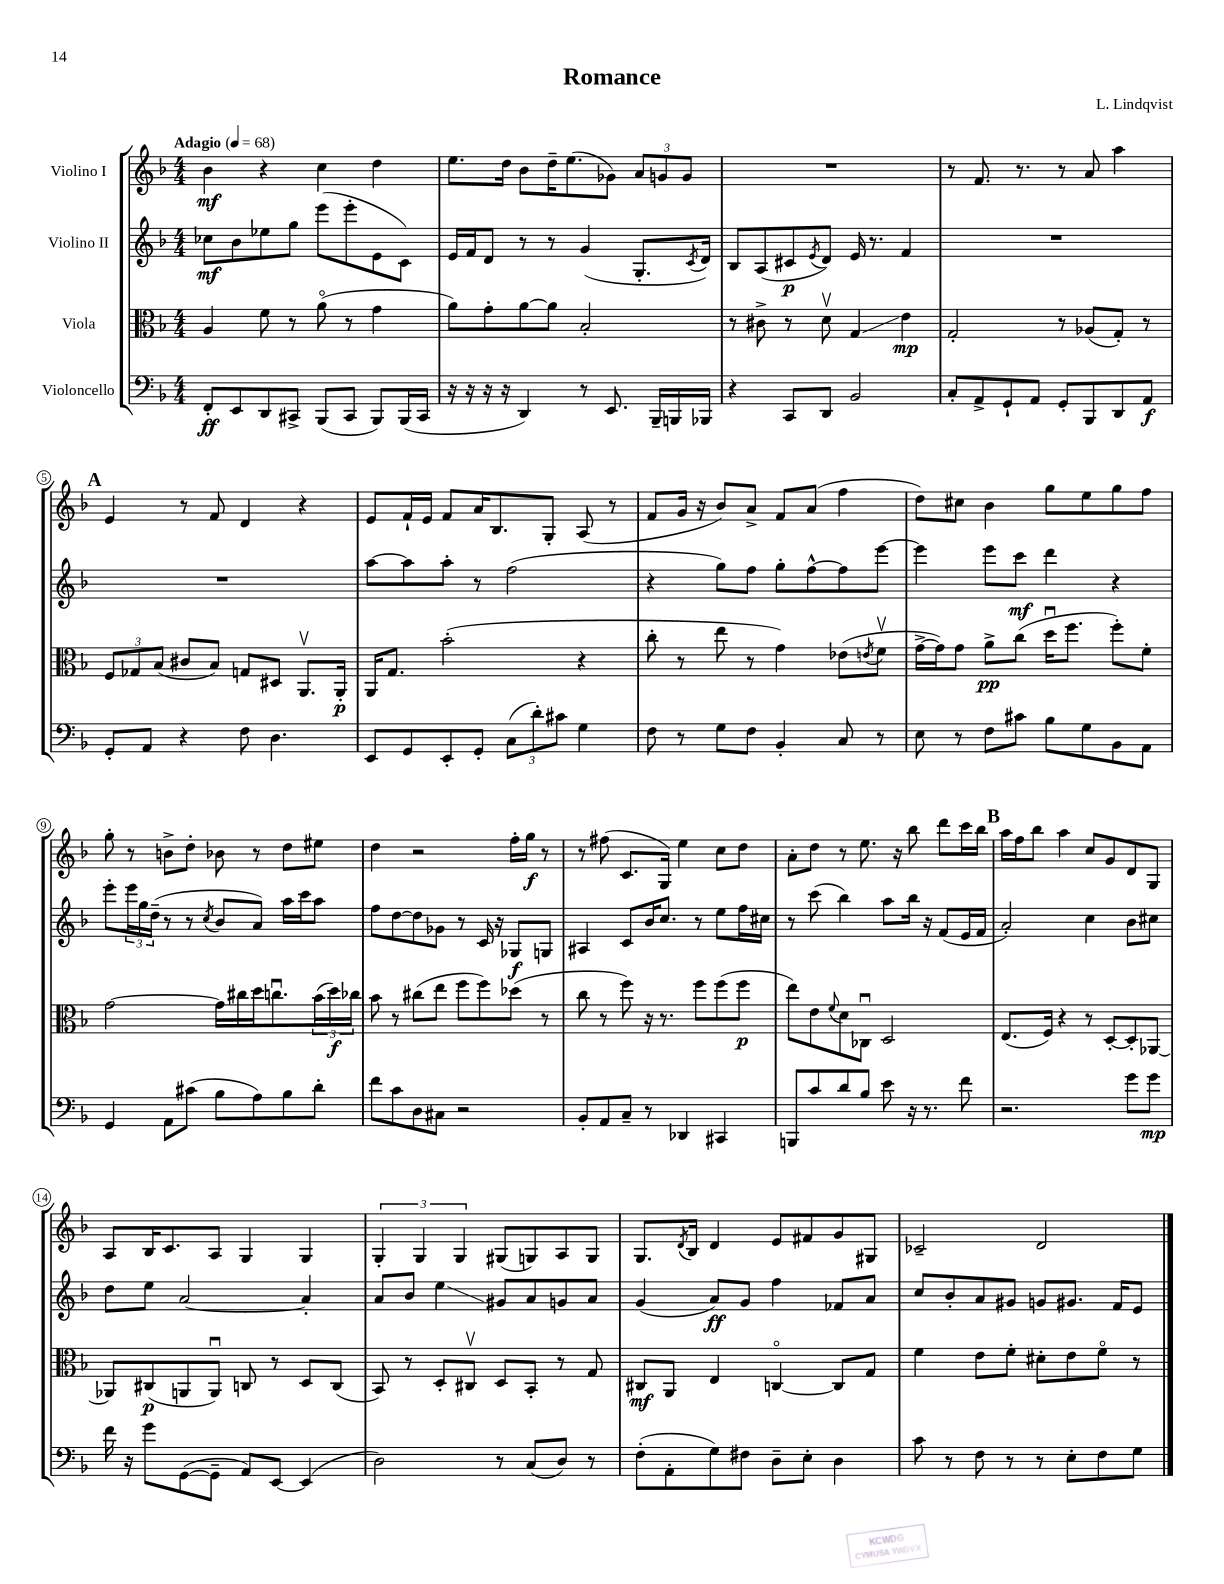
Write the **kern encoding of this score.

**kern	**kern	**kern	**kern
*staff4	*staff3	*staff2	*staff1
*clefF4	*clefC3	*clefG2	*clefG2
*k[b-]	*k[b-]	*k[b-]	*k[b-]
*M4/4	*M4/4	*M4/4	*M4/4
*MM68	*MM68	*MM68	*MM68
8FF'	4A	8cc-	4b-
8EE	.	8b-	.
8DD	8f	8ee-	4r
8CC#^	8r	8gg	.
(8BBB-	(8ao	(8eee	4cc
8CC#	8r	8eee'	.
8BBB-)	4g	8e	4dd
(16BBB-	.	8c)	.
16CC#	.	.	.
=	=	=	=
16r	8a)	16e	8.ee
16r	.	16f	.
16r	8g'	8d	.
16r	.	.	16dd
4DD)	[8a	8r	8b-
.	8a]	8r	16dd~
.	.	.	(8.ee
8r	2B-'	(4g	.
8.EE	.	.	8g-)
.	.	8.G'	12a
16BBB-~	.	.	.
.	.	.	12g
16BBB	.	.	.
.	.	.	12g
.	.	8qc	.
16BBB-	.	16d)	.
=	=	=	=
4r	8r	8B-	1r
.	8c#^	(8A	.
8CC	8r	8c#	.
.	.	8qe	.
8DD	8dv	8d)	.
2BB-	4G	16e	.
.	.	8.r	.
.	4e	4f	.
=	=	=	=
8C'	2G'	1r	8r
8AA^	.	.	8.f
8GG`	.	.	.
.	.	.	8.r
8AA	.	.	.
8GG'	8r	.	8r
8BBB-	(8A-	.	8a
8DD	8G')	.	4aa
8AA	8r	.	.
=	=	=	=
8GG'	12F	1r	4e
.	12G-	.	.
8AA	.	.	.
.	(12B-	.	.
4r	8c#	.	8r
.	8B-)	.	8f
8F	8G	.	4d
4.D	8D#	.	.
.	8.AAv	.	4r
.	16AA'	.	.
=	=	=	=
8EE	16AA	[8aa	8e
.	8.G	.	.
8GG	.	8aa]	16f`
.	.	.	16e
8EE'	(2b-'	8aa'	8f
8GG'	.	8r	16a
.	.	.	8.B-
(12C	.	(2ff	.
12d')	.	.	.
.	.	.	8G'
12c#	.	.	.
4G	4r	.	(8A
.	.	.	8r
=	=	=	=
8F	8cc'	4r	8f
8r	8r	.	16g
.	.	.	16r
8G	8ee	8gg)	8b-)
8F	8r	8ff	8a^
4BB-'	4g)	8gg'	8f
.	.	[8ff^^	(8a
8C	(8e-	8ff]	4ff
.	8qe	.	.
8r	8fv	[8eee	.
=	=	=	=
8E	[16g^	4eee]	8dd)
.	16g])	.	.
8r	8g	.	8cc#
8F	8a^	8eee	4b-
8c#	(8cc	8ccc	.
8B-	16ddu	4ddd	8gg
.	8.ff	.	.
8G	.	.	8ee
8BB-	8ff')	4r	8gg
8AA	8f'	.	8ff
=	=	=	=
4GG	[2g	8eee'	8gg'
.	.	24eee	8r
.	.	24gg	.
.	.	(24dd~	.
8AA	.	8r	8b^
(8c#	.	8r	8dd'
.	.	8qcc	.
8B-	16g]	8b-	8b-
.	16cc#	.	.
8A)	16dd	8a)	8r
.	8.ccu	.	.
8B-	.	16aa	8dd
.	.	16ccc	.
8d'	(24b-	8aa	8ee#
.	24dd)	.	.
.	24cc-	.	.
=	=	=	=
8f	8b-	8ff	4dd
8c	8r	[8dd	.
8D	(8cc#	8dd]	2r
8C#	8ee	8g-	.
2r	8ff	8r	.
.	8ff)	16c	.
.	.	16r	.
.	(8dd-	8G-	16ff'
.	.	.	16gg
.	8r	8G	8r
=	=	=	=
8BB-'	8cc	4A#	8r
8AA	8r	.	(8ff#
8C~	8ff)	8c	8.c
8r	16r	16b-	.
.	8.r	8.cc	16G)
4DD-	.	.	4ee
.	8ff	8r	.
4CC#	(8ff	8ee	8cc
.	8ff	16ff	8dd
.	.	16cc#	.
=	=	=	=
8BBB	8ee)	8r	8a'
8c	8e	(8ccc	8dd
.	8qqf	.	.
8d	8d	4bb-)	8r
8B-	8C-u	.	8.ee
8e	2D	8aa	.
.	.	.	16r
16r	.	16bb-	8bb-
8.r	.	16r	.
.	.	(8f	8ddd
8f	.	16e	16ccc
.	.	16f	16bb-
=	=	=	=
2.r	(8.E	2a')	16aa
.	.	.	16ff
.	.	.	8bb-
.	16F)	.	.
.	4r	.	4aa
.	8r	4cc	8cc
.	[8D'	.	8g
8g	8D']	8b-	8d
8g	[8AA-	8cc#	8G
=	=	=	=
16f	8AA-]	8dd	8A
16r	.	.	.
8g	(8C#	8ee	16B-
.	.	.	8.c
([8GG	8AA	[2a	.
8GG~]	8AAu)	.	8A
8AA)	8C	.	4G
[8EE	8r	.	.
(4EE]	8D	4a']	4G
.	(8C	.	.
=	=	=	=
2D)	8BB-)	8a	6G'
.	8r	8b-	.
.	.	.	6G
.	8D'	4ee	.
.	.	.	6G
.	8C#v	.	.
8r	8D	8g#	(8G#
(8C	8BB-'	8a	8G)
8D)	8r	8g	8A
8r	8G	8a	8G
=	=	=	=
(8F'	8C#	(4g	8.G
8AA'	8AA	.	.
.	.	.	8qd
.	.	.	16B-
8G)	4E	8a)	4d
8F#	.	8g	.
8D~	[4Co	4ff	8e
8E'	.	.	8f#
4D	8C]	8f-	8g
.	8G	8a	8G#
=	=	=	=
8c	4f	8cc	2c-~
8r	.	8b-'	.
8F	8e	8a	.
8r	8f'	8g#	.
8r	8d#'	8g	2d
8E'	8e	8.g#	.
8F	8fo	.	.
.	.	16f	.
8G	8r	8e	.
==	==	==	==
*-	*-	*-	*-
